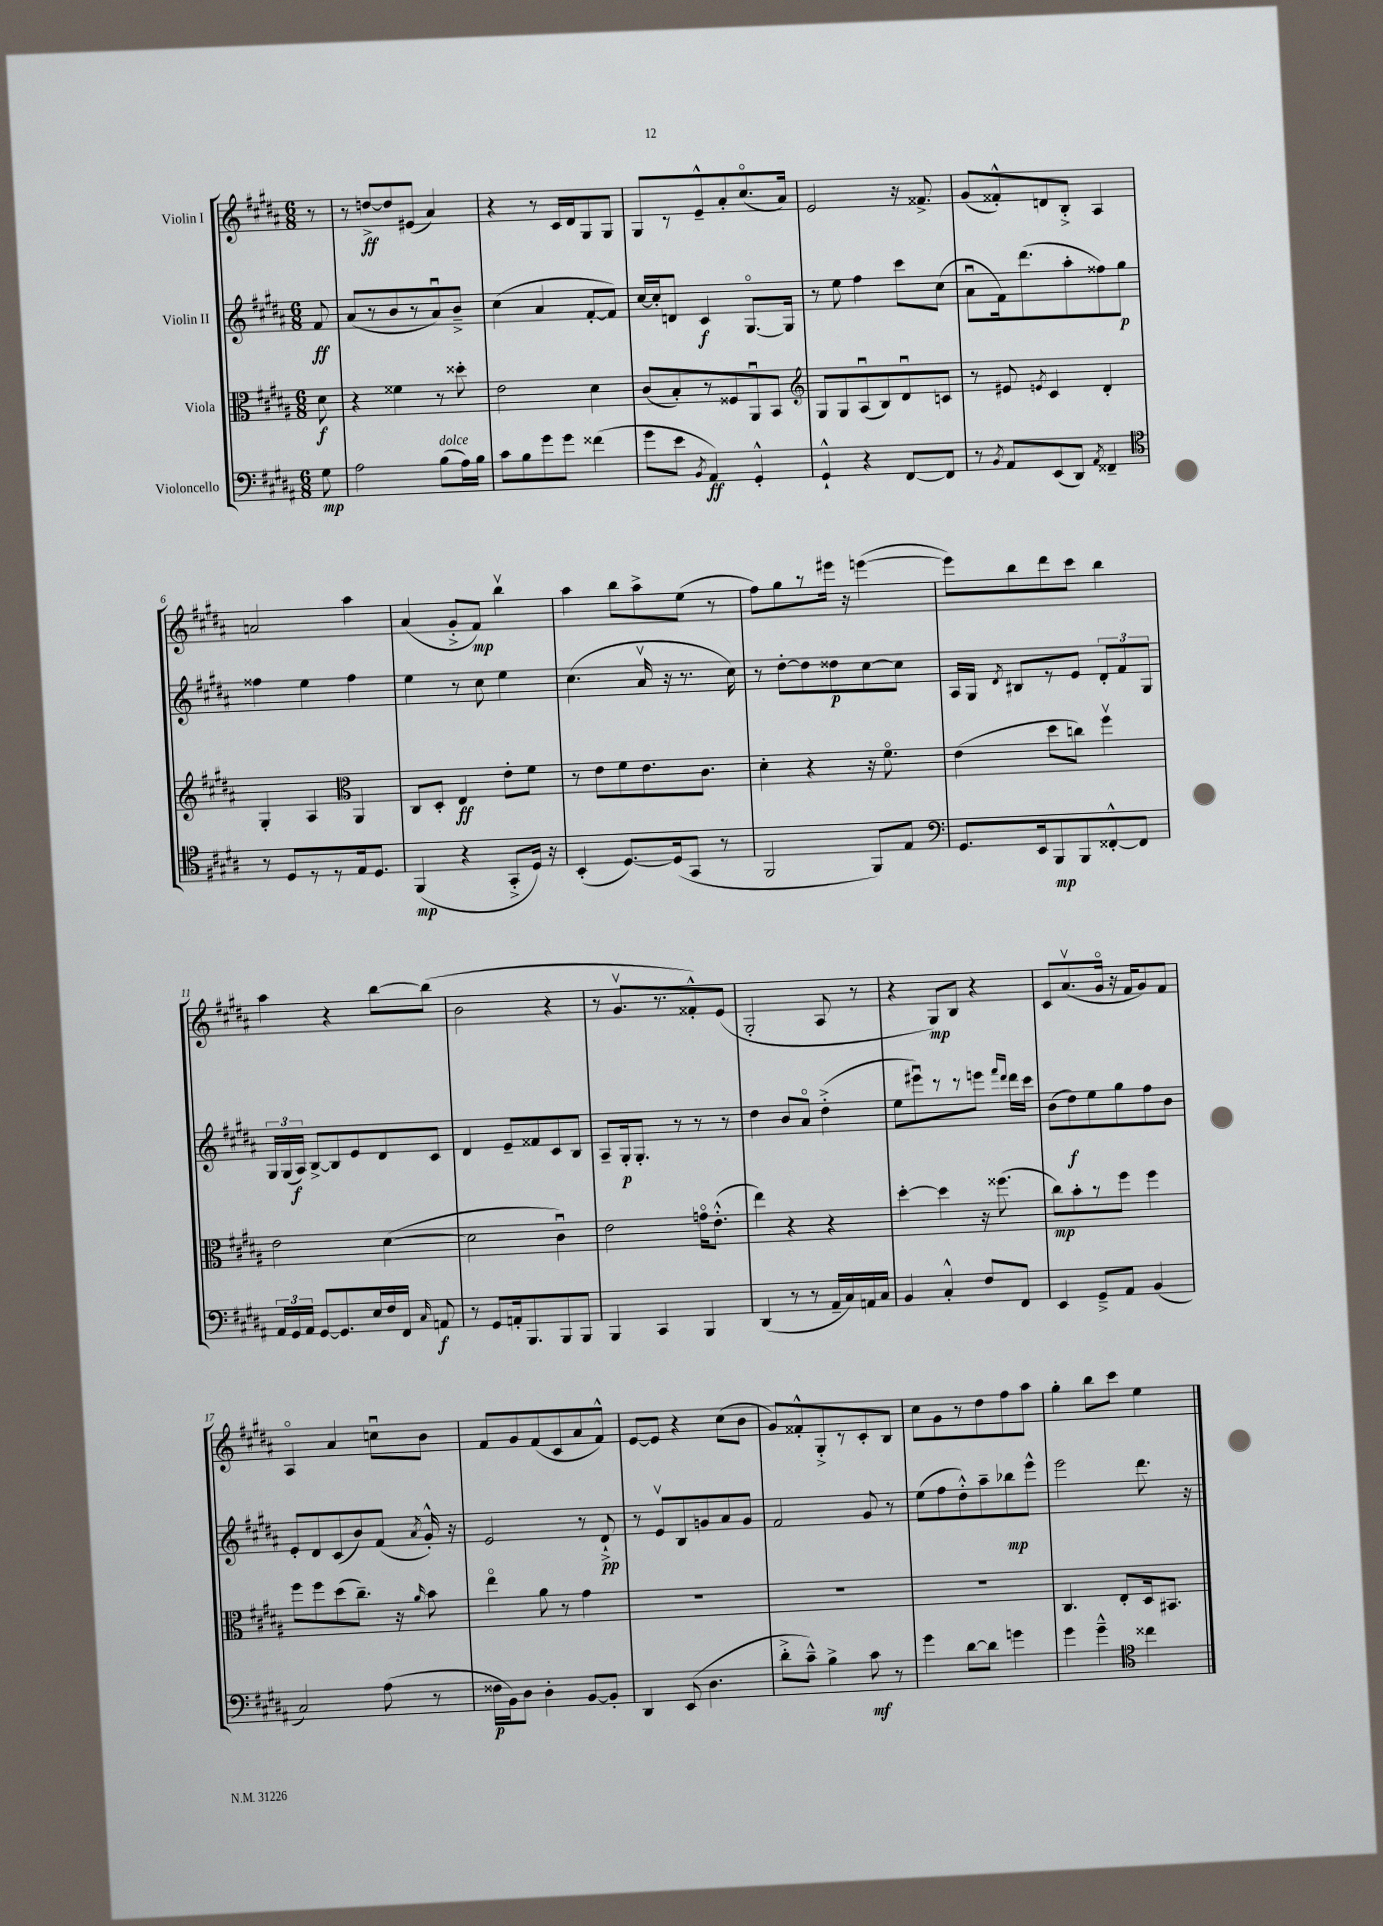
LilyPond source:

<<
\new StaffGroup <<
\new Staff = "s0" \with { instrumentName = "Violin I" } {
    \clef treble \key b \major \numericTimeSignature \time 6/8 \partial 8
    \autoBeamOff r8 |
    r8 d''8[~->\ff d''8 eis'8]( ais'4) |
    r4 r8 cis'16[ dis'16 gis8 gis8] |
    gis8[ r8 e'8---^ ais'8-. cis''8.\flageolet( ais'16]) |
    e'2 r16 fisis'8.-> |
    gis'8[( fisis'8-.-^) d'8 b8]-.-> ais4 |
    a'2 ais''4 |
    ais'4( gis'8[-.-> fis'8]\mp) b''4\upbow |
    ais''4 b''8[ ais''8-> e''8]( r8 |
    fis''8[) gis''8 r8 eis'''16] r16 e'''4~( |
    e'''8[) b''8 dis'''8 cis'''8] b''4 |
    ais''4 r4 b''8[~ b''8]( |
    b'2 r4 |
    r8 gis'8.[\upbow r8. fisis'8-.-^) e'8]( |
    gis2-. ais8 r8 |
    r4 gis8[\mp) b8] r4 |
    cis'8[ ais'8.\upbow( gis'16]\flageolet r16 fis'16[ gis'8) fis'8] |
    ais4\flageolet ais'4 c''8[\downbow b'8] |
    fis'8[ gis'8 fis'8( cis'8 ais'8 fis'8]-^) |
    e'8[~ e'8] r4 cis''8[( b'8] |
    gis'8[) fisis'8-.-^ gis8-.-> r8 cis'8-. b8] |
    cis''8[ gis'8 r8 dis''8 fis''8 ais''8] |
    gis''4-. b''8[ cis'''8] e''4 \bar "|." |
}
\new Staff = "s1" \with { instrumentName = "Violin II" } {
    \clef treble \key b \major \numericTimeSignature \time 6/8 \partial 8
    \autoBeamOff fis'8\ff |
    ais'8[( r8 b'8 r8 ais'8\downbow) b'8]---> |
    cis''4( ais'4 fis'8[~-. fis'8]) |
    cis''16[~ cis''16-. d'8] cis'4\f gis8.[~\flageolet gis16] |
    r8 e''8 fis''4 cis'''8[ cis''8]( |
    ais'8[\downbow fis'16) dis'''8.( ais''8-. fisis''8) gis''8]\p |
    fisis''4 e''4 fisis''4 |
    e''4 r8 cis''8 e''4 |
    cis''4.( ais'16\upbow r16 r8. cis''16) |
    r8 dis''8[~-. dis''8 disis''8\p cis''8~ cis''8] |
    ais16[ gis16] \acciaccatura { dis'8 } bis8[ r8 e'8] \tuplet 3/2 { dis'8[-. fis'8 gis8] } |
    \tuplet 3/2 { gis16[ gis16( ais16]\f) } b8[~-> b8 e'8 dis'8 cis'8] |
    dis'4 e'8[-- fisis'8 cis'8 b8] |
    ais8[-- gis16-.\p gis8.]-. r8 r8 r8 |
    dis''4 b'8[ ais'8]\flageolet dis''4-.->( |
    e''8[ eis'''8\downbow) r8 r8 e'''8] \grace { fis'''16[ dis'''16] } dis'''16[ cis'''16] |
    b'8[( dis''8\f) e''8 gis''8 fis''8 b'8] |
    e'8[-. dis'8 cis'8( b'8) fis'8]( \acciaccatura { ais'8 } gis'16-.-^) r16 |
    e'2 r8 dis'8-!->\pp |
    r8 e'8[\upbow b8 g'8 ais'8 g'8] |
    fis'2 gis'8 r8 |
    e''8[( fis''8 dis''8-.-^) ais''8-- bes''8\mp e'''8]-^ |
    e'''2 dis'''8. r16 \bar "|." |
}
\new Staff = "s2" \with { instrumentName = "Viola" } {
    \clef alto \key b \major \numericTimeSignature \time 6/8 \partial 8
    \autoBeamOff dis'8\f |
    r4 fisis'4 r8 disis''8-. |
    e'2 dis'4 |
    cis'8[( b8-.) r8 fisis8 ais,8\downbow b,8] |
    \clef treble gis8[ gis8 ais8\downbow( b8) dis'8\downbow c'8] |
    r8 eis'8 \acciaccatura { e'8 } cis'4 dis'4-. |
    gis4-. ais4 \clef alto ais,4 |
    cis8[ dis8]-. e4\ff e'8[-. fis'8] |
    r8 e'8[ fis'8 e'8. cis'8.] |
    dis'4-. r4 r16 fis'8.\flageolet |
    e'4( dis''8[ c''8]) fis''4\upbow |
    e'2 dis'4~( |
    dis'2 cis'4\downbow) |
    e'2 g'16[\flageolet e'8.]-.-^( |
    e''4) r4 r4 |
    dis''4~-. dis''4 r16 fisis''8.( |
    cis''8[\mp) b'8-. r8 fis''8] fis''4 |
    fis''8[ fis''8 dis''8( cis''8.]--) r16 \grace { ais'16 } b'8 |
    e''4\flageolet ais'8 r8 gis'4 |
    R2. |
    R2. |
    R2. |
    cis4. e8[-. dis16 bis,8.] \bar "|." |
}
\new Staff = "s3" \with { instrumentName = "Violoncello" } {
    \clef bass \key b \major \numericTimeSignature \time 6/8 \partial 8
    \autoBeamOff gis8\mp |
    ais2 b8[^\markup { \italic "dolce" }( ais16) b16] |
    cis'8[ b8 gis'8 gis'8] fisis'4( |
    gis'8[ e'8] \acciaccatura { b,8 } ais,4\ff) gis,4-.-^ |
    gis,4-!-^ r4 fis,8[~ fis,8] |
    r8 \acciaccatura { b,8 } ais,8[ e,8( dis,8]) \acciaccatura { ais,8 } fisis,4-- |
    \clef tenor r8 dis8[ r8 r8 e16 dis8.] |
    fis,4\mp( r4 gis,8[-.-> dis16]) r16 |
    b,4-.( dis8.[~) dis16( gis,8] r8 |
    fis,2 fis,8[) e8] |
    \clef bass gis,8.[ e,16 b,,8\mp b,,8 fisis,8~-.-^ fisis,8] |
    \tuplet 3/2 { ais,16[ gis,16 ais,16] } gis,8[~ gis,8. e16 fis16 fis,16] \grace { cis16 } a,8\f |
    r8 gis,8[ a,16-. b,,8. b,,8 b,,8] |
    b,,4 cis,4 b,,4 |
    dis,4( r8 r8 ais,16[-- cis16) a,16 cis16] |
    b,4 cis4-.-^ fis8[ fis,8] |
    e,4 gis,8[---> ais,8] b,4( |
    cis2) ais8( r8 |
    fisis16[\p b,16) dis8] dis4-. b,8[~ b,8]-. |
    dis,4 e,8( dis4. |
    dis'8[-.-> cis'8]---^) b4-> cis'8\mf r8 |
    gis'4 dis'8[~ dis'8] g'4 |
    gis'4 gis'4---^ \clef tenor cisis''4 \bar "|." |
}
>>
>>
